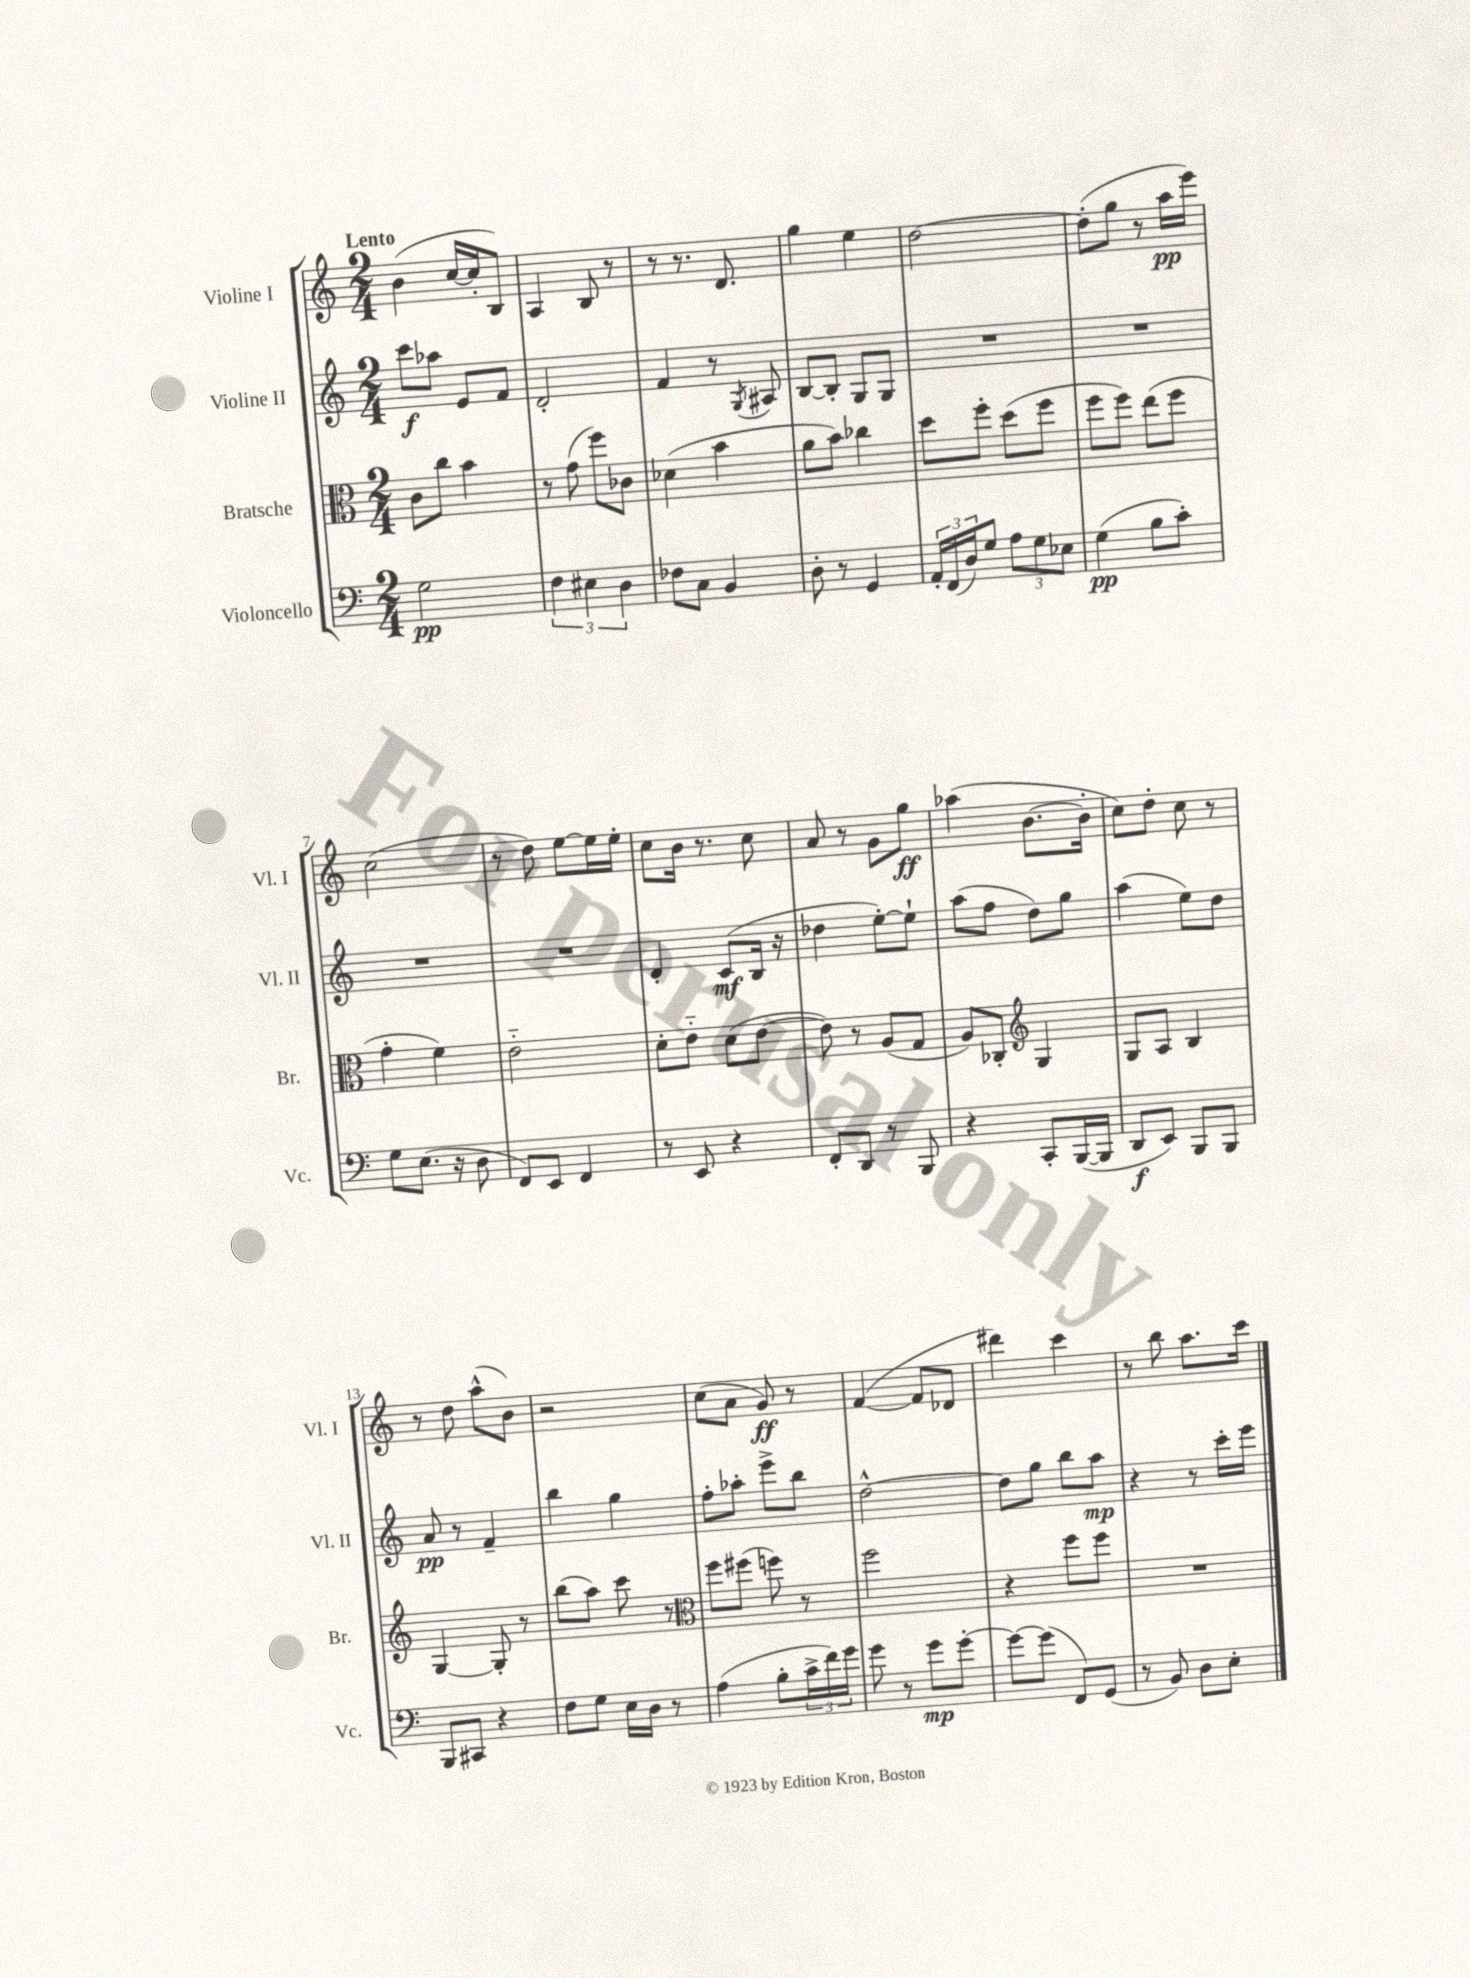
<<
\new StaffGroup <<
\new Staff = "s0" \with { instrumentName = "Violine I" shortInstrumentName = "Vl. I" } {
    \clef treble \key c \major \numericTimeSignature \time 2/4 \tempo "Lento"
    b'4( c''16~ c''16-. b8) |
    a4 b8 r8 |
    r8 r8. d'8. |
    g''4 e''4 |
    d''2~ |
    d''8-.( g''8 r8 a''16\pp e'''16) |
    c''2( |
    r8 d''8) e''8~ e''16 e''16-. |
    c''8 b'16 r8. c''8 |
    a'8 r8 g'8 g''8\ff |
    aes''4( b'8.~ b'16-. |
    c''8) d''8-. c''8 r8 |
    r8 d''8 a''8-^( b'8) |
    r2 |
    c''8( a'8 g'8\ff) r8 |
    f'4~( f'8 des'8 |
    dis'''4) c'''4 |
    r8 b''8 a''8. c'''16 \bar "|." |
}
\new Staff = "s1" \with { instrumentName = "Violine II" shortInstrumentName = "Vl. II" } {
    \clef treble \key c \major \numericTimeSignature \time 2/4
    c'''8\f aes''8 e'8 f'8 |
    d'2-. |
    f'4 r8 \acciaccatura { g8 } ais8 |
    b8~ b8-. g8 g8 |
    R2 |
    R2 |
    R2 |
    R2 |
    d'4-. c'8\mf( b16 r16 |
    des''4 e''8~-.) e''8-! |
    a''8( f''8 d''8) g''8 |
    a''4( e''8) d''8 |
    a'8\pp r8 f'4-- |
    b''4 g''4 |
    f''8-. aes''8-. e'''8-> b''8 |
    d''2~-^ |
    d''8 g''8 b''8 a''8\mp |
    r4 r8 c'''16-. e'''16 \bar "|." |
}
\new Staff = "s2" \with { instrumentName = "Bratsche" shortInstrumentName = "Br." } {
    \clef alto \key c \major \numericTimeSignature \time 2/4
    c'8 c''8 b'4 |
    r8 g'8( f''8) ces'8 |
    des'4( b'4 |
    a'8 b'8) ces''4 |
    d''8 f''8-. d''8( f''8 |
    f''8 f''8) e''8( f''8 |
    g'4-. f'4) |
    e'2-_ |
    d'8-. e'8-_ d'8( e'8~ |
    e'8) r8 a8( g8 |
    a8) ces8-. \clef treble g4 |
    g8 a8 b4 |
    g4~ g8-. r8 |
    b''8( a''8) c'''8 r8 |
    \clef alto f''8 fis''8( f''8) r8 |
    f''2 |
    r4 f''8 f''8 |
    R2 \bar "|." |
}
\new Staff = "s3" \with { instrumentName = "Violoncello" shortInstrumentName = "Vc." } {
    \clef bass \key c \major \numericTimeSignature \time 2/4
    g2\pp |
    \tuplet 3/2 { f4 eis4 d4 } |
    fes8 c8 b,4 |
    d8-. r8 g,4 |
    \tuplet 3/2 { a,16-. f,16( d16) } g8 \tuplet 3/2 { a8 g8 ees8 } |
    g4\pp( b8 c'8-.) |
    g8 e8.( r16 d8 |
    f,8) e,8 f,4 |
    r8 e,8 r4 |
    f,8-. d,8 r8 b,,8 |
    r4 c,8-. b,,16~( b,,16 |
    d,8\f e,8) b,,8 b,,8 |
    b,,8 cis,8 r4 |
    f8 g8 e16 d16 r8 |
    a4( b8-. \tuplet 3/2 { c'16-> f'16) g'16 } |
    g'8 r8 g'8\mp g'8~-. |
    g'8~ g'8( f,8) g,8( |
    r8 b,8) d8 e8-. \bar "|." |
}
>>
>>
